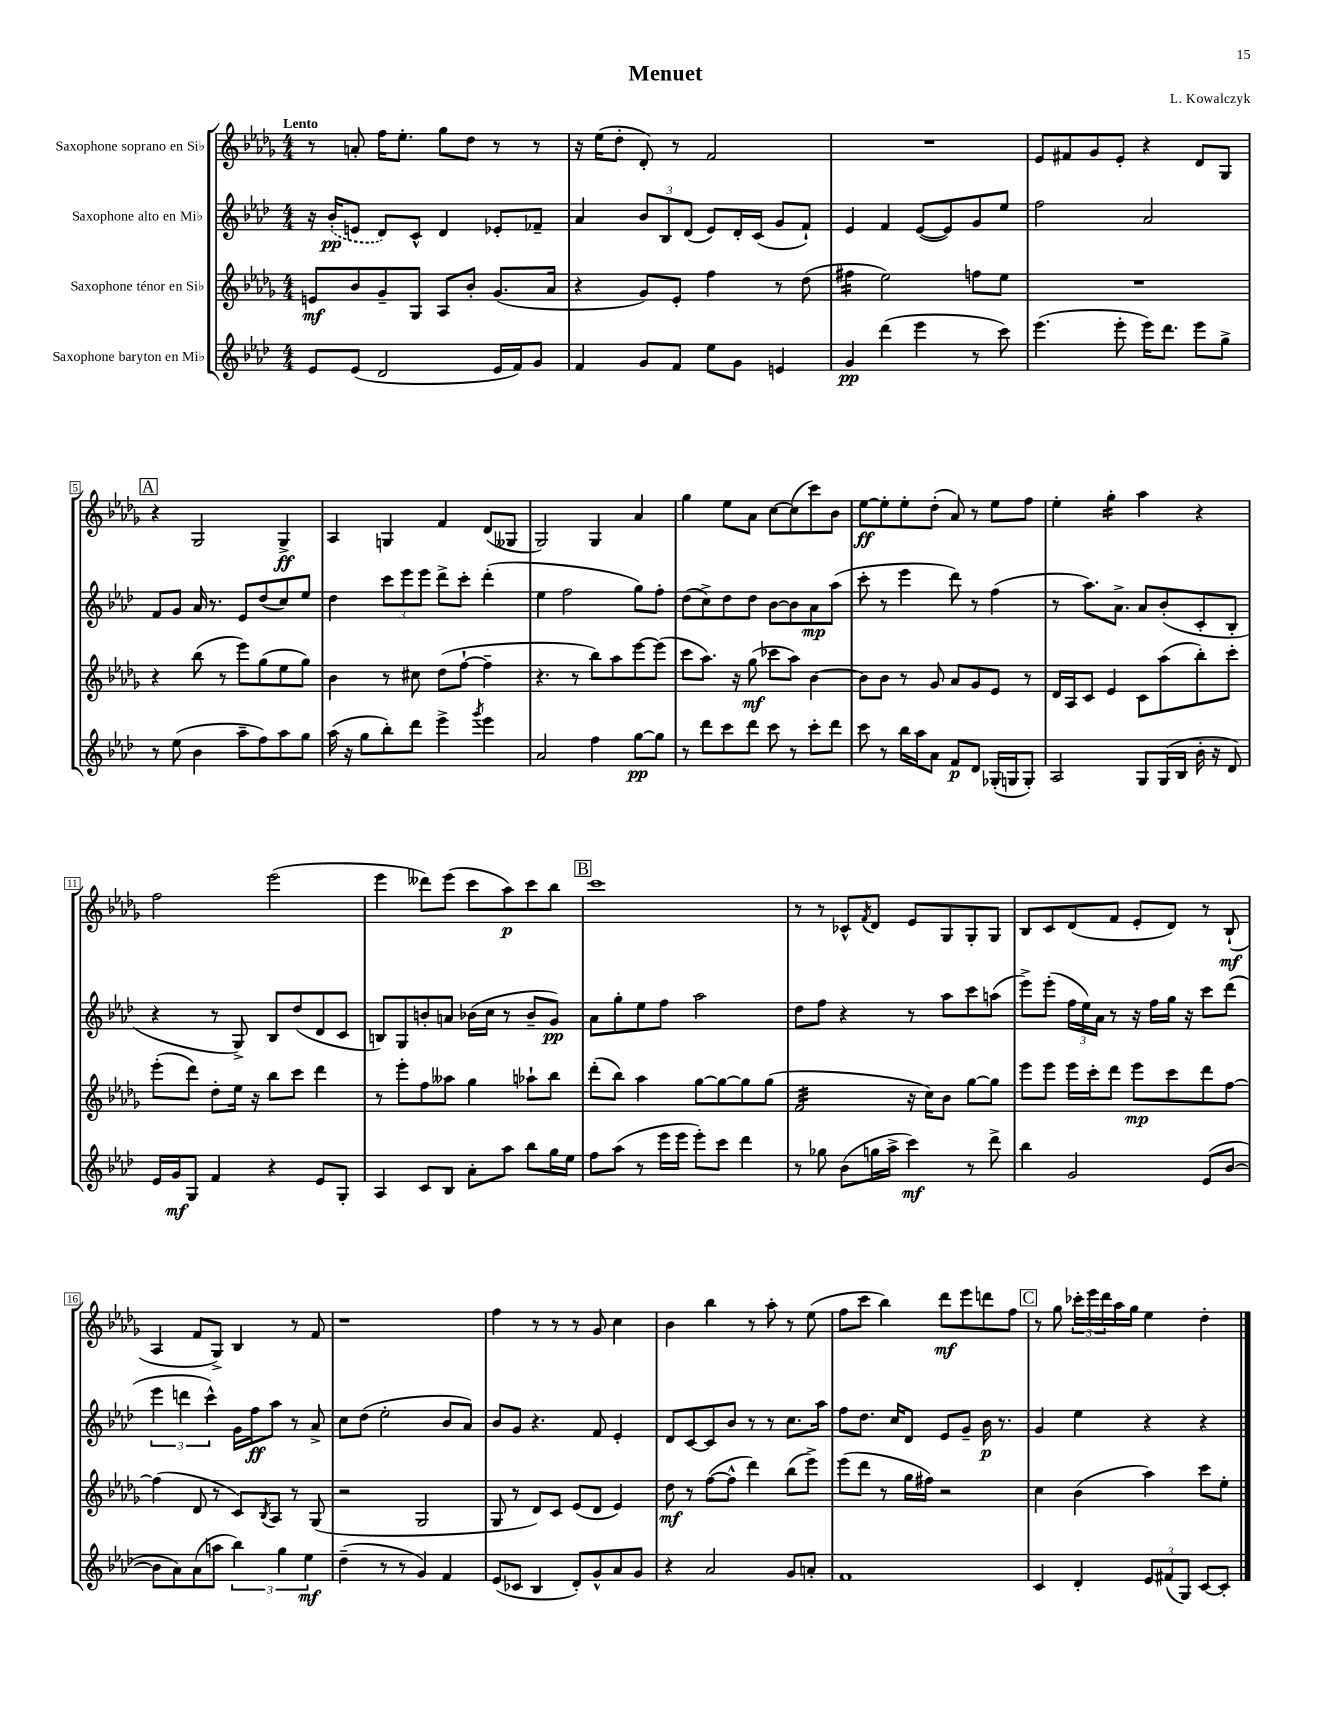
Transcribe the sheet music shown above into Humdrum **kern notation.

**kern	**kern	**kern	**kern
*staff4	*staff3	*staff2	*staff1
*clefG2	*clefG2	*clefG2	*clefG2
*k[b-e-a-d-]	*k[b-e-a-d-g-]	*k[b-e-a-d-]	*k[b-e-a-d-g-]
*M4/4	*M4/4	*M4/4	*M4/4
8e-	8e	16r	8r
.	.	(16b-'	.
(8e-	8b-	8e	8a'
2d-	8g-~	8d-)	16ff
.	.	.	8.ee-'
.	8G-	8c^^	.
.	8A-	4d-	8gg-
.	8b-'	.	8dd-
16e-	(8.g-	8e-'	8r
16f)	.	.	.
8g	.	8f-~	8r
.	16a-	.	.
=	=	=	=
4f	4r	4a-	16r
.	.	.	(16ee-
.	.	.	8dd-'
8g	8g-)	12b-	8d-')
.	.	12B-	.
8f	8e-'	.	8r
.	.	(12d-	.
8ee-	4ff	8e-)	2f
8g	.	16d-'	.
.	.	(16c	.
4e	8r	8g	.
.	(8dd-	8f`)	.
=	=	=	=
4g	4ff#	4e-	1r
(4ddd-	2ee-)	4f	.
4eee-	.	([8e-	.
.	.	8e-])	.
8r	8ff	8g	.
8ccc)	8ee-	8ee-	.
=	=	=	=
(4.eee-	1r	2ff	8e-
.	.	.	8f#
.	.	.	8g-
8eee-'	.	.	8e-'
16eee-)	.	2a-	4r
8.ddd-	.	.	.
8eee-	.	.	8d-
8gg^	.	.	8G-
=	=	=	=
8r	4r	8f	4r
(8ee-	.	8g	.
4b-	(8bb-	16a-	2G-
.	.	8.r	.
.	8r	.	.
8aa-~	8eee-)	8e-	.
8ff)	(8gg-	(8dd-	.
8aa-	8ee-	8cc)	4G-^
8gg	8gg-)	8ee-	.
=	=	=	=
(16aa-	4b-	4dd-	4A-
16r	.	.	.
8gg	.	.	.
8bb-')	8r	12ccc	4G
.	.	12eee-	.
8ddd-	8cc#	.	.
.	.	12eee-	.
4eee-^	(8dd-	8ddd-^	4f
.	[8ff`	8ccc'	.
8qggg	.	.	.
4eee-	4ff~]	(4ddd-'	(8d-
.	.	.	8G--
=	=	=	=
2a-	4.r	4ee-	2G-)
.	.	2ff	.
.	8r	.	.
4ff	8bb-)	.	4G-
.	8aa-	.	.
[8gg	[8eee-	8gg)	4a-
8gg]	(8eee-]	8ff'	.
=	=	=	=
8r	8ccc	(8dd-	4gg-
8ddd-	8.aa-)	8cc^)	.
8ccc	.	8dd-	8ee-
.	16r	.	.
8ddd-	(8gg-	8dd-	8a-
8ccc	8ccc-	[8b-	[8cc
8r	8aa-)	8b-]	(8cc]
8ccc'	[4b-	8a-	8ccc)
8ddd-	.	(8aa-	8b-
=	=	=	=
8ccc	8b-]	8ccc'	[8ee-
8r	8b-	8r	8ee-']
16bb-	8r	4eee-	8ee-'
16aa-	.	.	.
8a-	8g-	.	(8dd-'
8f	8a-	8ddd-)	8a-)
8d-	8g-	8r	8r
(16G-'	8e-	(4ff	8ee-
16G	.	.	.
8G')	8r	.	8ff
=	=	=	=
2A-	16d-	8r	4ee-'
.	16A-	.	.
.	8c	8.aa-)	.
.	4e-	.	4gg-'
.	.	8.a-^	.
8G	8c	8a-	4aa-
(16G	(8aa-	(8b-'	.
16B-	.	.	.
16b-'	8bb-')	8c'	4r
16r	.	.	.
8d-)	8ccc'	8B-'	.
=	=	=	=
16e-	(8eee-'	4r	2ff
16g	.	.	.
8G	8ddd-)	.	.
4f	8dd-'	8r	.
.	16ee-	8G^)	.
.	16r	.	.
4r	8bb-	8B-	(2eee-
.	8ccc	(8dd-	.
8e-	4ddd-	8d-	.
8G'	.	8c	.
=	=	=	=
4A-	8r	8B)	4eee-
.	8eee-'	8G	.
8c	8ff	8b'	8ddd--)
8B-	8aa--	8a	(8eee-
8a-'	4gg-	(16b-	8ccc
.	.	16cc	.
8aa-	.	8r	8aa-)
8bb-	8aa-`	8b-~	8ccc
16gg	8bb-	8g)	8bb-
16ee-	.	.	.
=	=	=	=
8ff	(8ddd-'	8a-	1ccc
(8aa-	8bb-)	8gg'	.
8r	4aa-	8ee-	.
16eee-	.	8ff	.
16eee-	.	.	.
8eee-')	[8gg-	2aa-	.
8ccc	8gg-_	.	.
4ddd-	8gg-]	.	.
.	(8gg-	.	.
=	=	=	=
8r	2f	8dd-	8r
8gg-	.	8ff	8r
(8b-	.	4r	8c-^^
.	.	.	8qf
16gg	.	.	8d-
16aa-^	.	.	.
4ccc)	16r	8r	8e-
.	16cc)	.	.
.	8b-	8aa-	8G-
8r	[8gg-	8ccc	8G-'
8ddd-^	8gg-]	(8aa	8G-
=	=	=	=
4bb-	8eee-	8eee-^)	8B-
.	8eee-	(8eee-'	8c
2g	16eee-	24ff	(8d-
.	.	24ee-)	.
.	16ccc'	.	.
.	.	24a-	.
.	8ddd-	8r	8f
.	8eee-	16r	8e-'
.	.	16ff	.
.	8ccc	16gg	8d-)
.	.	16r	.
(8e-	8ddd-	8ccc	8r
[8b-	[8ff	(8ddd-	(8B-`
=	=	=	=
8b-]	(4ff]	6eee-	4A-
8a-)	.	.	.
.	.	6ddd	.
(8a-	8d-	.	8f
.	.	6ccc^^)	.
8aa	8r	.	8G-^)
6bb-)	8c)	16g	4B-
.	.	16ff	.
.	8qB-	.	.
.	8A-	8aa-	.
6gg	.	.	.
.	8r	8r	8r
6ee-	.	.	.
.	(8G-	8a-^	8f
=	=	=	=
(4dd-~	2r	8cc	1r
.	.	(8dd-	.
8r	.	2ee-'	.
8r	.	.	.
4g)	2G-	.	.
4f	.	8b-	.
.	.	8a-)	.
=	=	=	=
(8e-	8G-	8b-	4ff
8c-	8r	8g	.
4B-	8d-)	4.r	8r
.	8c	.	8r
8d-')	(8e-	.	8r
8g^^	8d-	8f	8g-
8a-	4e-)	4e-'	4cc
8g	.	.	.
=	=	=	=
4r	8dd-	8d-	4b-
.	8r	[8c	.
2a-	([8ff	8c]	4bb-
.	8ff^^]	8b-	.
.	4ddd-)	8r	8r
.	.	8r	8aa-'
8g	(8bb-	8.cc	8r
8a'	8eee-^)	.	(8ee-
.	.	16aa-	.
=	=	=	=
1f	(8eee-	8ff	8ff
.	8ddd-	8.dd-	8ccc
.	8r	.	4bb-)
.	.	16cc	.
.	16gg-	8d-	.
.	16ff#)	.	.
.	2r	8e-	8ddd-
.	.	8g~	8eee-
.	.	16b-	8ddd
.	.	8.r	.
.	.	.	8ff
=	=	=	=
4c	4cc	4g	8r
.	.	.	8gg-
4d-'	(4b-	4ee-	24ccc-'
.	.	.	24eee-
.	.	.	24ddd-
.	.	.	16aa-
.	.	.	16gg-
12e-	4aa-)	4r	4ee-
(12f#	.	.	.
12G)	.	.	.
[8c	8ccc	4r	4dd-'
8c']	8ee-'	.	.
==	==	==	==
*-	*-	*-	*-
